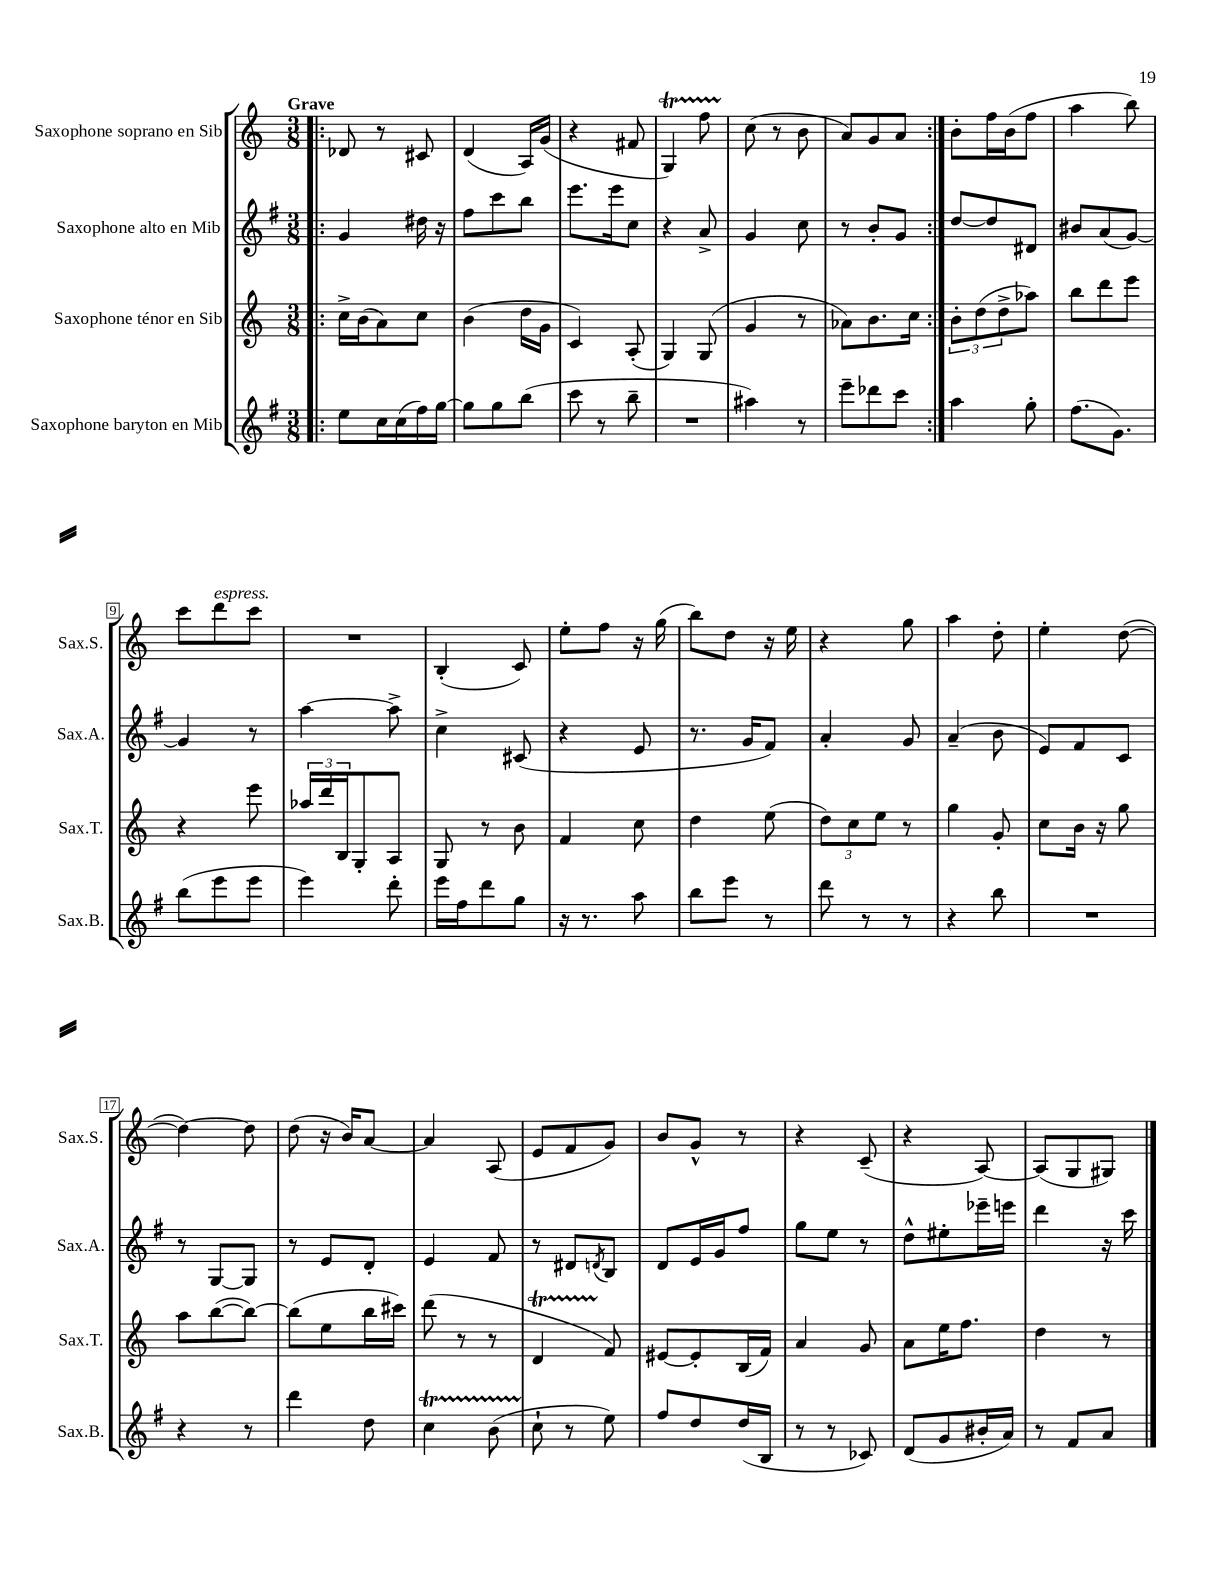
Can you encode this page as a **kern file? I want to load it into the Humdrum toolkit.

**kern	**kern	**kern	**kern
*staff4	*staff3	*staff2	*staff1
*clefG2	*clefG2	*clefG2	*clefG2
*k[f#]	*k[]	*k[f#]	*k[]
*M3/8	*M3/8	*M3/8	*M3/8
=!|:	=!|:	=!|:	=!|:
8ee	16cc^	4g	8d-
.	(16b	.	.
16cc	8a)	.	8r
(16cc	.	.	.
16ff#)	8cc	16dd#	8c#
[16gg	.	16r	.
=	=	=	=
8gg]	(4b	8ff#	(4d
8gg	.	8ccc	.
(8bb	16dd	8bb	16A)
.	16g	.	(16g
=	=	=	=
8ccc	4c)	8.eee	4r
8r	.	.	.
.	.	16eee	.
8bb~	(8A'	8cc	8f#
=	=	=	=
4.r	4G)	4r	4G)
.	(8G	8a^	8ff
=	=	=	=
4aa#)	4g	4g	(8cc
.	.	.	8r
8r	8r	8cc	8b
=	=	=	=
8eee~	8a-)	8r	8a)
8ddd-	8.b	8b'	8g
8ccc	.	8g	8a
.	16cc	.	.
=:|!	=:|!	=:|!	=:|!
4aa	12b'	[8dd	8b'
.	(12dd	.	.
.	.	8dd]	16ff
.	12dd^	.	.
.	.	.	(16b
8gg'	8aa-)	8d#	8ff
=	=	=	=
(8.ff#	8bb	8b#	4aa
.	8ddd	(8a	.
8.g)	.	.	.
.	8eee	[8g)	8bb)
=	=	=	=
(8bb	4r	4g]	8ccc
8eee	.	.	8ddd
8eee	8eee	8r	8ccc
=	=	=	=
4eee)	24aa-	[4aa	4.r
.	24ddd	.	.
.	24B	.	.
.	8G'	.	.
8ddd'	8A	8aa^]	.
=	=	=	=
16eee	8G	4cc^	(4B'
16ff#	.	.	.
8ddd	8r	.	.
8gg	8b	(8c#	8c)
=	=	=	=
16r	4f	4r	8ee'
8.r	.	.	.
.	.	.	8ff
8aa	8cc	8e	16r
.	.	.	(16gg
=	=	=	=
8bb	4dd	8.r	8bb)
8eee	.	.	8dd
.	.	16g	.
8r	(8ee	8f#)	16r
.	.	.	16ee
=	=	=	=
8ddd	12dd)	4a'	4r
.	12cc	.	.
8r	.	.	.
.	12ee	.	.
8r	8r	8g	8gg
=	=	=	=
4r	4gg	(4a~	4aa
8bb	8g'	8b	8dd'
=	=	=	=
4.r	8cc	8e)	4ee'
.	16b	8f#	.
.	16r	.	.
.	8gg	8c	([8dd
=	=	=	=
4r	8aa	8r	4dd_)
.	([8bb	[8G	.
8r	8bb_)	8G]	8dd]
=	=	=	=
4ddd	(8bb]	8r	(8dd
.	8ee	8e	16r
.	.	.	16b)
8dd	16bb	8d'	[8a
.	16ccc#)	.	.
=	=	=	=
4cc	(8ddd	4e	4a]
.	8r	.	.
(8b	8r	8f#	(8A
=	=	=	=
8cc`	4d	8r	8e
8r	.	8d#	8f
.	.	8qd	.
8ee)	8f)	8B	8g)
=	=	=	=
8ff#	[8e#	8d	8b
8dd	8e#']	16e	8g^^
.	.	16g	.
(16dd	(16B	8ff#	8r
16B	16f)	.	.
=	=	=	=
8r	4a	8gg	4r
8r	.	8ee	.
8c-)	8g	8r	(8c~
=	=	=	=
(8d	8a	8dd^^	4r
8g	16ee	8ee#'	.
.	8.ff	.	.
16b#'	.	16eee-~	[8A)
16a)	.	16eee	.
=	=	=	=
8r	4dd	4ddd	(8A]
8f#	.	.	8G
8a	8r	16r	8G#)
.	.	16ccc	.
==	==	==	==
*-	*-	*-	*-
